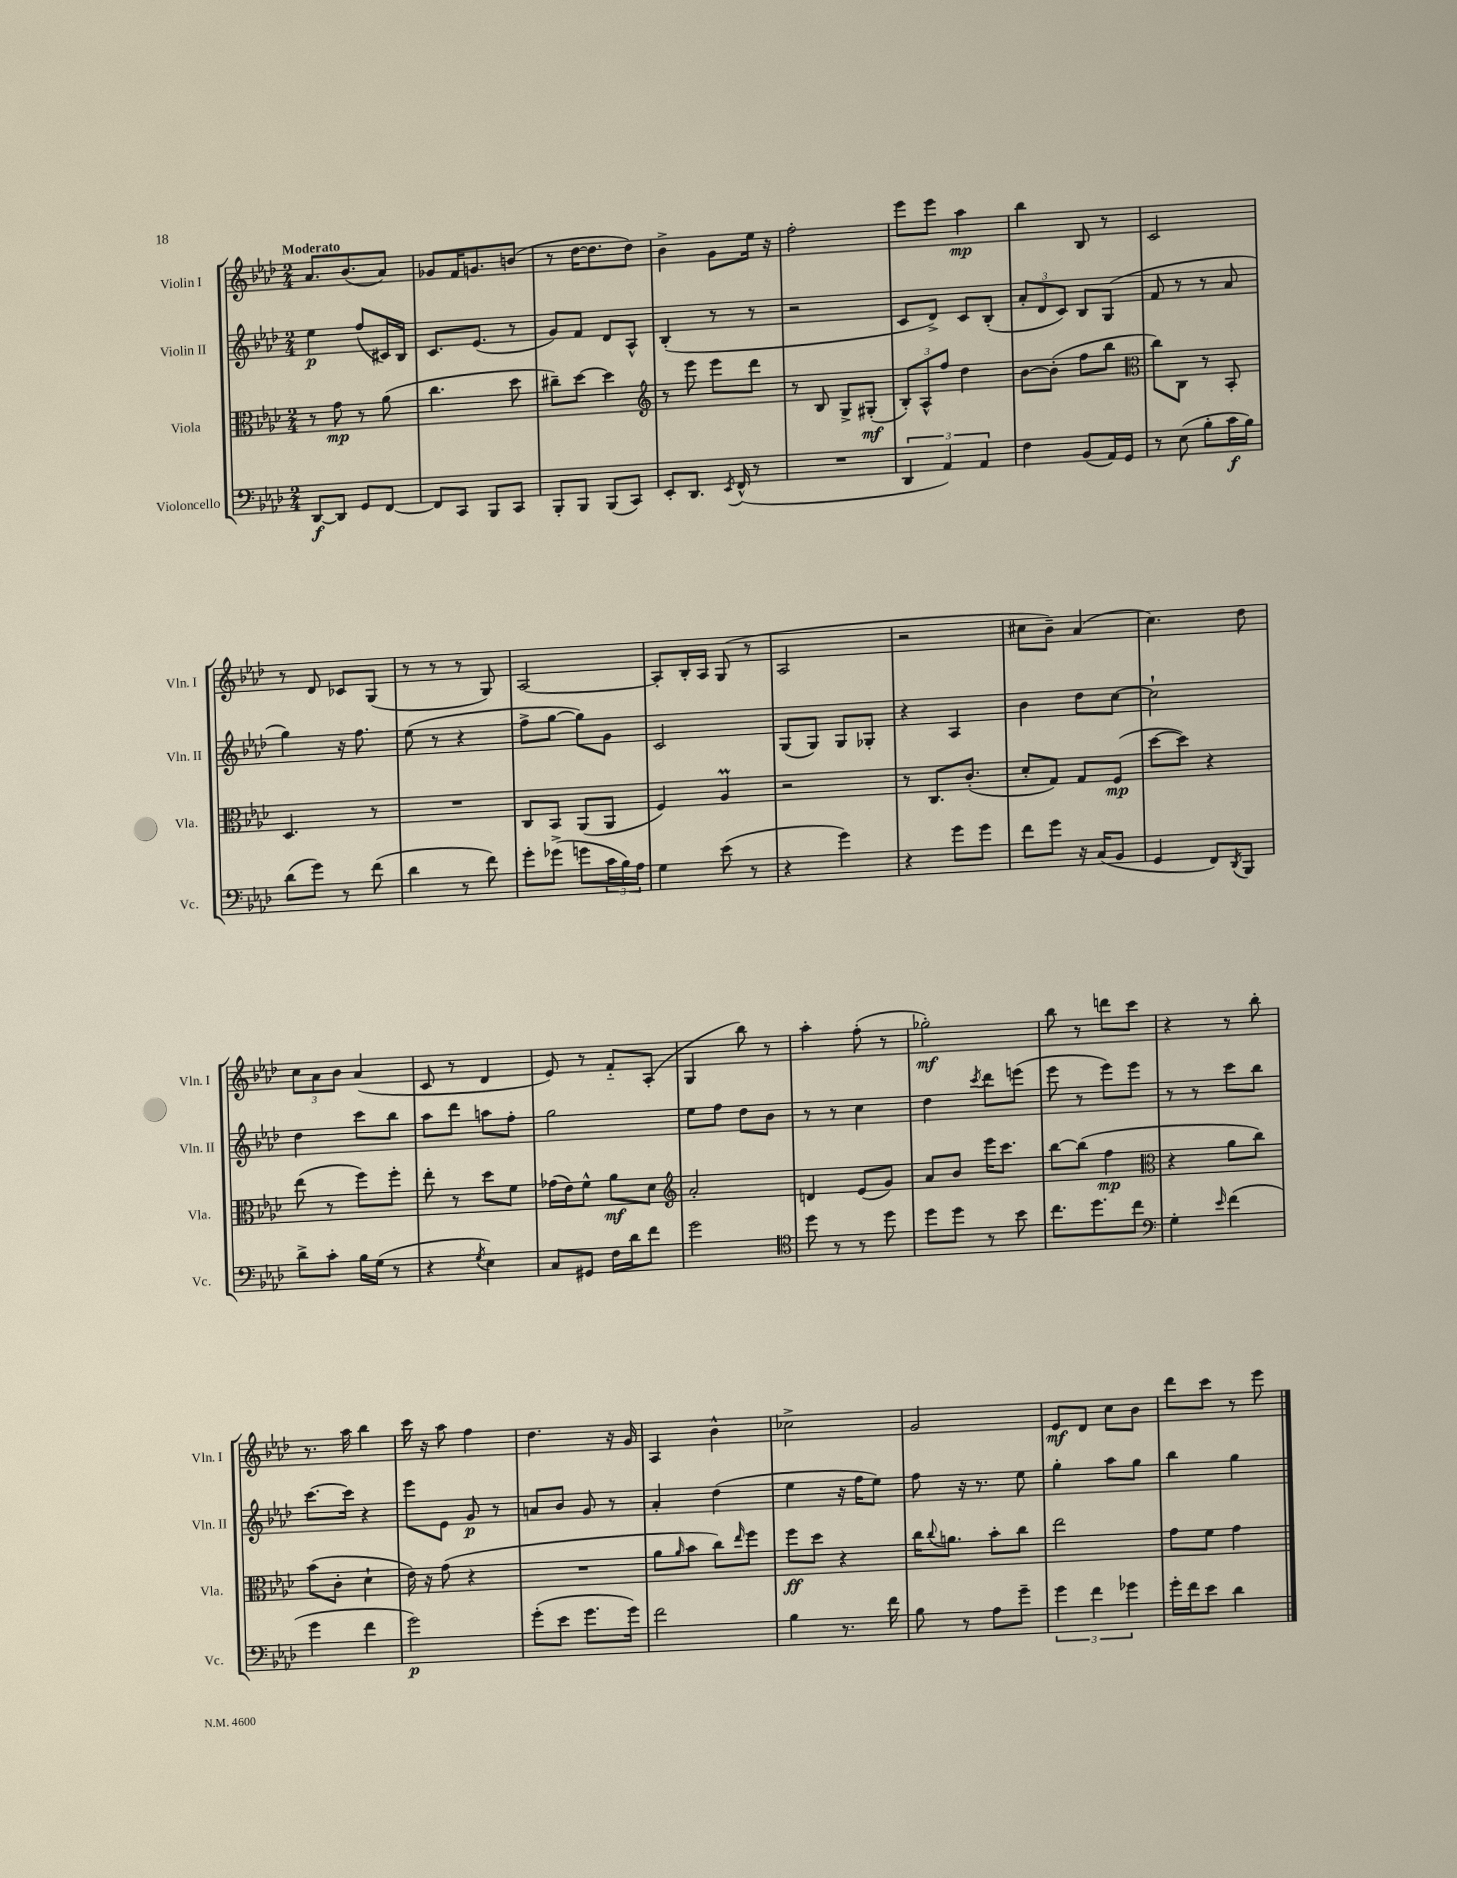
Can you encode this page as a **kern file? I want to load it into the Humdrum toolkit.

**kern	**kern	**kern	**kern
*staff4	*staff3	*staff2	*staff1
*clefF4	*clefC3	*clefG2	*clefG2
*k[b-e-a-d-]	*k[b-e-a-d-]	*k[b-e-a-d-]	*k[b-e-a-d-]
*M2/4	*M2/4	*M2/4	*M2/4
[8DD-/L	8r	4ee-\	8.a-/L
8DD-/]J	8g\	.	.
.	.	.	(8.b-/
8GG/L	8r	(8ff/L	.
[8FF/J	(8a-\	16c#/L)	8a-/J)
.	.	16B-/JJ	.
=	=	=	=
8FF/]L	4.cc\	8.c/L	8g-/L
8CC/J	.	.	16f/K
.	.	(8.e-/J	8.g/
8BBB-/L	.	.	.
8CC/J	8dd-\	8r	(8b/J
=	=	=	=
8BBB-'/L	8cc#~\L)	8g/L)	8r
8BBB-/J	[8dd-\J	8f/J	[16dd-\LK
.	.	.	8.dd-\]
(8BBB-/L	4dd-\]	8d-/L	.
8CC/J)	.	8A-^^/J	8dd-\J)
=	=	=	=
*	*clefG2	*	*
8EE-'/L	8r	(4B-'/	4b-^\
8.DD-/J	8eee-\	.	.
.	8eee-\L	8r	8g\L
8qEE-/	.	.	.
(16FF^^/	.	.	.
8r	8ddd-\J	8r	16ee-\Jk
.	.	.	16r
=	=	=	=
2r	8r	2r	2ff'\
.	8B-/	.	.
.	8G^/L	.	.
.	(8G#'/J	.	.
=	=	=	=
6DD-/	12B-'/L)	8c/L	8eee-\L
.	12A-^^/	.	.
.	.	8d-^/J)	8eee-\J
6AA-/)	12ff/J	.	.
.	4dd-\	8c/L	4aa-\
6AA-/	.	.	.
.	.	(8B-'/J	.
=	=	=	=
4F\	[8b-\L	12a-'/L	4bb-\
.	.	12d-/	.
.	(8b-'\]J	.	.
.	.	12c/J)	.
(8BB-/L	8ff\L	8B-/L	8B-/
16AA-/L)	8bb-\J	(8G/J	8r
16GG/JJ	.	.	.
=	=	=	=
*	*clefC3	*	*
8r	8cc\L)	8f/	2c/
(8E-\	8C\J	8r	.
8B-'\L	8r	8r	.
16c\L	8BB-'/	8a-/	.
16B-\JJ)	.	.	.
=	=	=	=
(8d-\L	4.D-/	4gg\)	8r
8g\J)	.	.	8d-/
8r	.	16r	8c-/L
.	.	8.ff\	.
(8f\	8r	.	(8G/J
=	=	=	=
4d-\	2r	(8ee-\	8r
.	.	8r	8r
8r	.	4r	8r
8f\)	.	.	8G/)
=	=	=	=
8g'\L	8C/L	8ff^\L	[2A-/
(8g-^\J	8BB-/J	[8gg\J	.
8g\L	(8AA-/L	8gg\]L)	.
24c\L	8AA-/J	8g\J	.
24B-\)	.	.	.
24A-\JJ	.	.	.
=	=	=	=
4G\	4F/)	2c/	8A-'/]L
.	.	.	16B-'/L
.	.	.	16A-/JJ
(8e-\	4A-/	.	(8G/
8r	.	.	8r
=	=	=	=
4r	2r	(8G/L	2A-/
.	.	8G/J)	.
4g\)	.	8G/L	.
.	.	8G-'/J	.
=	=	=	=
4r	8r	4r	2r
.	8.C/L	.	.
8g\L	.	4A-/	.
.	(8.c'/J	.	.
8g\J	.	.	.
=	=	=	=
8f\L	8d-'/L	4b-\	8cc#\L
8g\J	8G/J)	.	8b-~\J)
16r	8G/L	8dd-\L	(4a-/
(16C/LK	.	.	.
8BB-/J	(8F/J	[8cc\J	.
=	=	=	=
4GG/	[8dd-\L	2cc`\]	4.cc\)
.	8dd-\]J)	.	.
8FF/L)	4r	.	.
8qDD-/	.	.	.
8BBB-/J	.	.	8dd-\
=	=	=	=
8d-^\L	(8ee-\	4dd-\	12cc\L
.	.	.	12a-\
8c'\J	8r	.	.
.	.	.	12b-\J
16B-\LL	8ff\L)	8ccc\L	(4a-/
(16G\JJ	.	.	.
8r	8ff'\J	8bb-\J	.
=	=	=	=
4r	8ee-'\	8aa-\L	8c/
.	8r	8ddd-\J	8r
8qG/	.	.	.
4E-\)	8dd-\L	8aa\L	4d-/
.	8f\J	8ff'\J	.
=	=	=	=
8C/L	(16g-\LL	2gg\	8e-/)
.	16e-\J)	.	.
8GG#/J	8f^^\J	.	8r
16F\LL	8a-\L	.	8f'~/L
16d-\J	.	.	.
8f\J	8d-\J	.	(8A-'/J
=	=	=	=
*	*clefG2	*	*
2g\	2a-'/	8ee-\L	4G/
.	.	8ff\J	.
.	.	8dd-\L	8bb-\)
.	.	8b-\J	8r
=	=	=	=
*clefC4	*	*	*
8dd-\	4d/	8r	4aa-'\
8r	.	8r	.
8r	(8e-/L	4cc\	(8ff'\
8dd-\	8g/J)	.	8r
=	=	=	=
8dd-\L	8a-/L	4dd-\	2gg-'\)
8dd-\J	8b-/J	.	.
.	.	8qccc/	.
8r	16eee-\LK	8ddd-\L	.
.	8.ccc\J	.	.
8b-\	.	(8eee\J	.
=	=	=	=
8.cc\L	[8bb-\L	8eee-\	8bb-\
.	(8bb-\]J	8r	8r
8.dd-\	.	.	.
.	4ff\	8eee-\L)	8ddd\L
8cc\J	.	8eee-\J	8ccc\J
=	=	=	=
*clefF4	*clefC3	*	*
4G'\	4r	8r	4r
.	.	8r	.
16qqe-/	.	.	.
(4f\	8a-\L	8ccc\L	8r
.	8cc\J)	8bb-\J	8bb-'\
=	=	=	=
4g\	(8b-\L	[8.ccc\L	8.r
.	8c'\J	.	.
.	.	16ccc\]Jk	16aa-\
4f\	4d-`\	4r	4bb-\
=	=	=	=
2g\)	16e-\)	8eee-\L	16ccc\
.	16r	.	16r
.	(8g\	8e-\J	8aa-\
.	4r	8g/	4ff\
.	.	8r	.
=	=	=	=
(8g'\L	2r	8a/L	4.dd-\
8e-\J	.	8b-/J	.
8.g\L	.	8g/	.
.	.	8r	16r
16g\Jk)	.	.	16g/
=	=	=	=
2f\	8a-\L	4a-'/	4A-/
.	16qqa-/	.	.
.	8b-\J	.	.
.	8cc\L)	(4dd-\	4b-^^\
.	16qqee-/	.	.
.	8ff\J	.	.
=	=	=	=
4B-\	8ff\L	4ee-\	2cc-^\
.	8dd-\J	.	.
8.r	4r	16r	.
.	.	16ff\LK	.
.	.	8ee-\J)	.
16f\	.	.	.
=	=	=	=
8B-\	16cc\LK	8ff\	2g/
.	8qqcc/	.	.
.	8.a\J	.	.
8r	.	16r	.
.	.	8.r	.
8A-\L	8b-'\L	.	.
8g~\J	8cc\J	8ee-\	.
=	=	=	=
6g\	2ee-\	4gg'\	8e-/L
.	.	.	8d-/J
6f\	.	.	.
.	.	8aa-\L	8cc\L
6g-\	.	.	.
.	.	8gg\J	8b-\J
=	=	=	=
16g'\LL	8g\L	4bb-\	8ddd-\L
16f\J	.	.	.
8e-\J	8f\J	.	8ccc\J
4d-\	4g\	4gg\	8r
.	.	.	8eee-\
==	==	==	==
*-	*-	*-	*-
